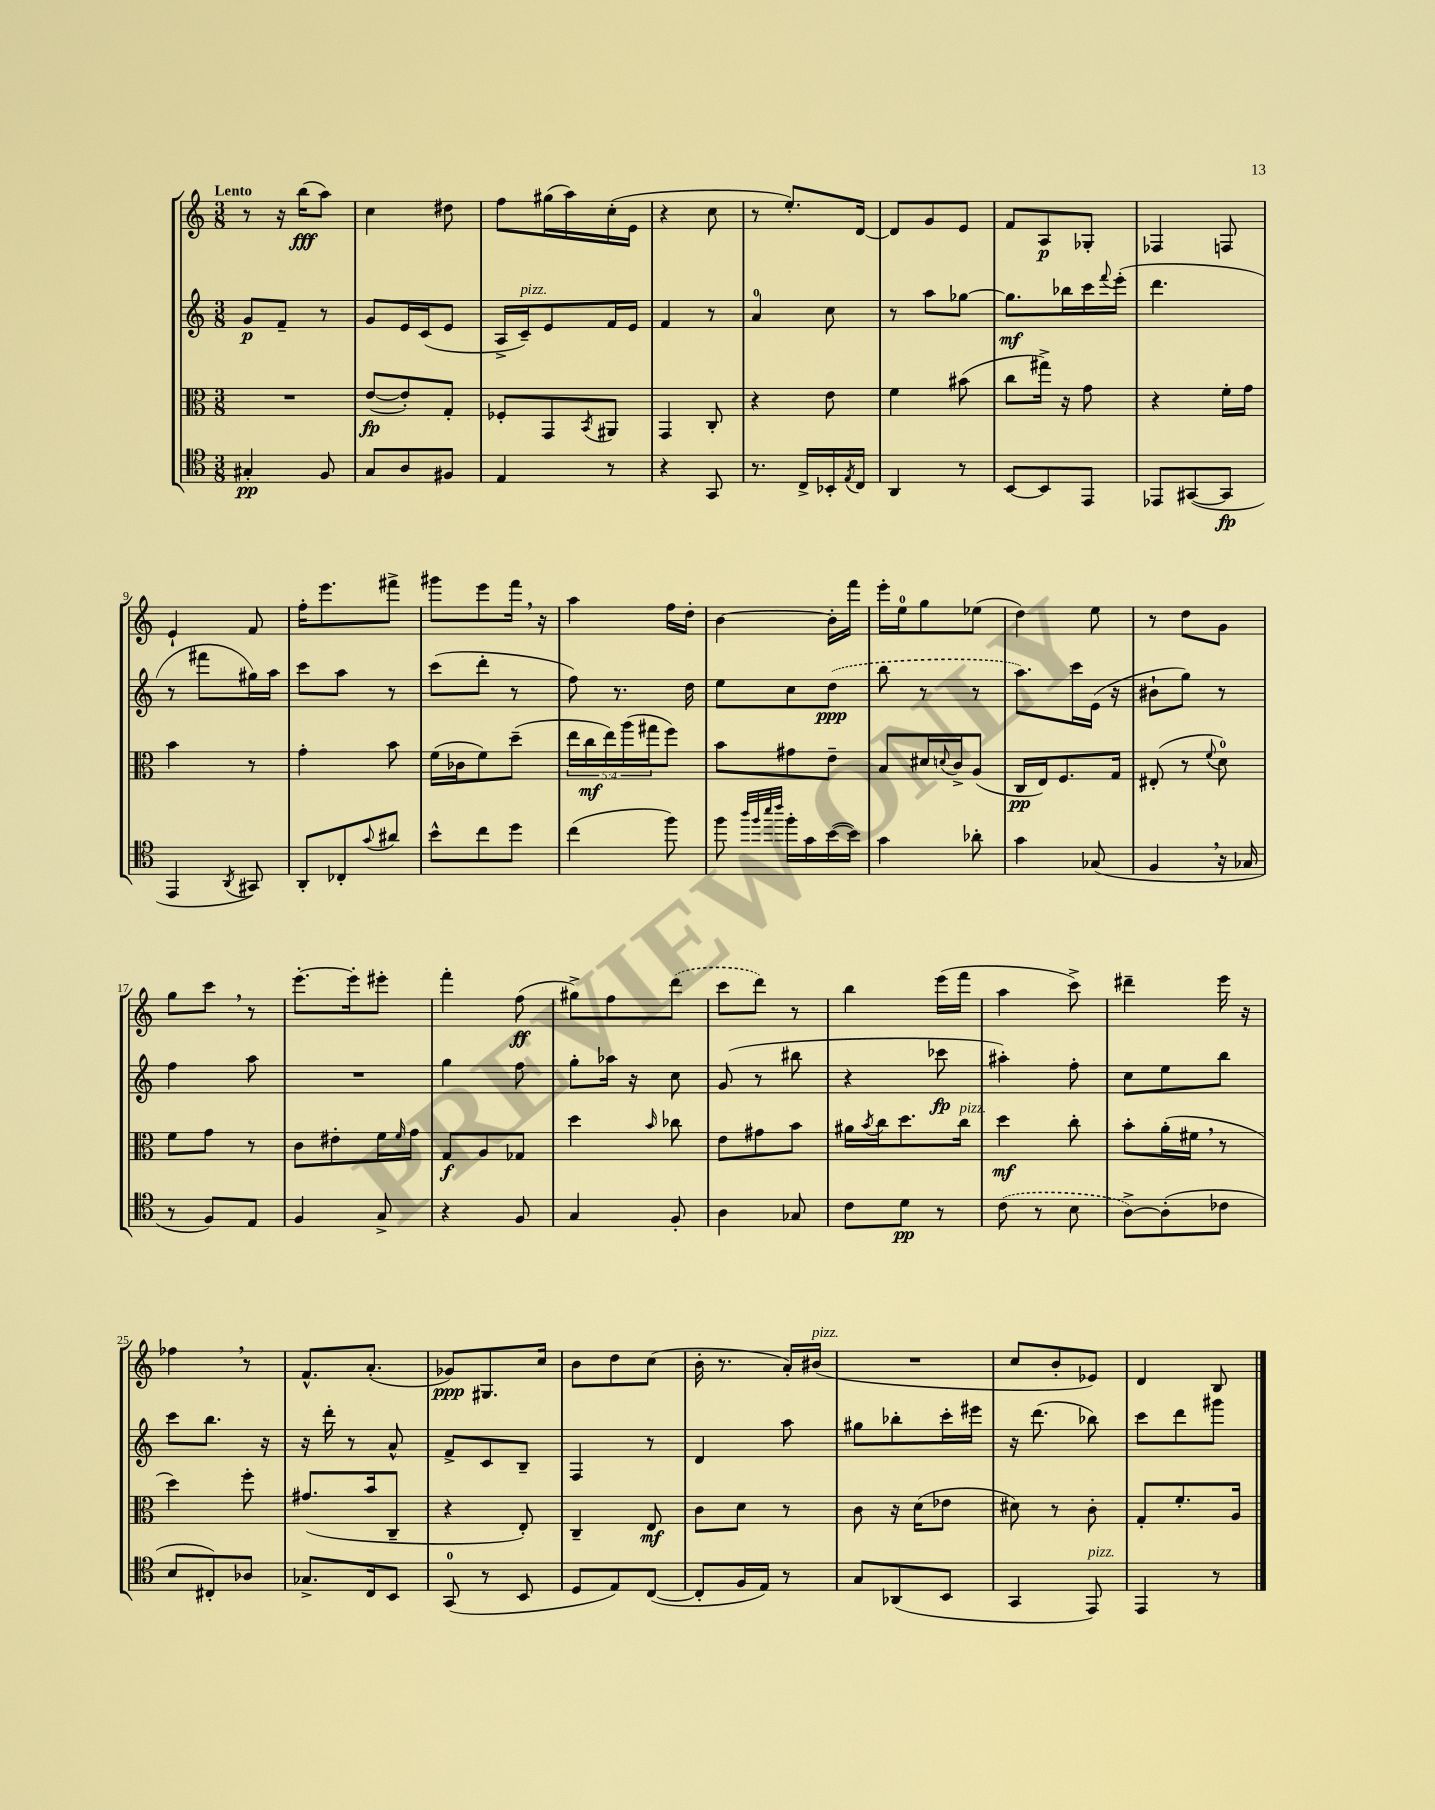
<<
\new StaffGroup <<
\new Staff = "s0" {
    \clef treble \key c \major \numericTimeSignature \time 3/8 \tempo "Lento"
    r8 r16 b''16\fff( a''8) |
    c''4 dis''8 |
    f''8 gis''16( a''16) c''16-.( e'16 |
    r4 c''8 |
    r8 e''8.-.) d'16~ |
    d'8 g'8 e'8 |
    f'8 a8\p ges8-. |
    fes4 f8 |
    e'4-! f'8 |
    f''16-. e'''8. fis'''8-> |
    gis'''8 e'''8 f'''16 \breathe r16 |
    a''4 f''16 d''16-. |
    b'4~ b'16-. f'''16 |
    e'''16-. e''16-0 g''8 ees''8( |
    d''4) e''8 |
    r8 d''8 g'8 |
    g''8 c'''8 \breathe r8 |
    e'''8.~-. e'''16-. eis'''8-. |
    f'''4-. f''8\ff( |
    gis''8->) f''8 \once \slurDashed d'''8( |
    c'''8 d'''8) r8 |
    b''4 e'''16( f'''16 |
    a''4 c'''8->) |
    dis'''4-- e'''16 r16 |
    fes''4 \breathe r8 |
    f'8.-^ a'8.-.( |
    ges'8\ppp) gis8. c''16 |
    b'8 d''8 c''8( |
    b'16-. r8. a'16-.) bis'16^\markup { \italic "pizz." }( |
    R4. |
    c''8 b'8-. ees'8) |
    d'4 b8 \bar "|." |
}
\new Staff = "s1" {
    \clef treble \key c \major \numericTimeSignature \time 3/8
    g'8\p f'8-- r8 |
    g'8 e'16 c'16( e'8 |
    a16-> c'16--^\markup { \italic "pizz." }) e'8 f'16 e'16 |
    f'4 r8 |
    a'4-0 c''8 |
    r8 a''8 ges''8~ |
    ges''8.\mf bes''16 c'''16 \appoggiatura { f'''8 } e'''16-.( |
    d'''4. |
    r8 fis'''8 gis''16) a''16 |
    c'''8 a''8 r8 |
    c'''8( d'''8-. r8 |
    f''8) r8. d''16 |
    e''8 c''8 \once \slurDashed d''8\ppp( |
    b''8 r8 r8 |
    a''8.) c'''16 e'16( r16 |
    bis'8-! g''8) r8 |
    f''4 a''8 |
    R4. |
    g''4 f''8 |
    g''8-. aes''16 r16 c''8 |
    g'8( r8 bis''8 |
    r4 ces'''8\fp |
    ais''4-.) f''8-. |
    c''8 e''8 b''8 |
    c'''8 b''8. r16 |
    r16 d'''16-. r8 a'8-^ |
    f'8-> c'8 b8-- |
    f4 r8 |
    d'4 a''8 |
    gis''8 bes''8-. c'''16-. eis'''16 |
    r16 d'''8.( bes''8) |
    c'''8 d'''8 gis'''8 \bar "|." |
}
\new Staff = "s2" {
    \clef alto \key c \major \numericTimeSignature \time 3/8 \override Staff.TupletNumber.text = #tuplet-number::calc-fraction-text
    R4. |
    e'8~\fp( e'8-.) g8-. |
    fes8-. g,8 \acciaccatura { b,8 } ais,8 |
    g,4 c8-. |
    r4 e'8 |
    f'4 bis'8( |
    c''8 gis''16->) r16 g'8 |
    r4 f'16-. g'16 |
    b'4 r8 |
    g'4-. b'8 |
    f'16( ces'16 f'8) d''8--( |
    \tuplet 5/4 { e''16 c''16\mf e''16) a''16( gis''16 } f''8) |
    b'8 gis'8 e'8-- |
    b8 dis'16 \appoggiatura { d'8 } c'16-> a8( |
    c16\pp e16) f8. g16 |
    eis8-.( r8 \appoggiatura { f'8 } d'8-0) |
    f'8 g'8 r8 |
    c'8 eis'8-. f'16 \grace { f'16 } g'16 |
    g8\f a8 ges8 |
    d''4 \grace { b'16 } ces''8 |
    e'8 gis'8 b'8 |
    ais'16 \acciaccatura { b'8 } c''16 d''8. c''16^\markup { \italic "pizz." } |
    d''4\mf c''8-. |
    b'8-. a'16-.( fis'16 \breathe r8 |
    d''4) f''8-. |
    gis'8.( b'16 c8-- |
    r4 e8-.) |
    c4-- e8\mf |
    c'8 d'8 r8 |
    c'8 r16 d'16( ees'8 |
    dis'8) r8 c'8-. |
    g8-. f'8.-. a16 \bar "|." |
}
\new Staff = "s3" {
    \clef tenor \key c \major \numericTimeSignature \time 3/8
    gis4-.\pp f8 |
    g8 a8 fis8 |
    e4 r8 |
    r4 g,8 |
    r8. c16-> bes,16-. \acciaccatura { e8 } c16 |
    a,4 r8 |
    b,8~ b,8 e,8 |
    ees,8 gis,8~( gis,8\fp |
    e,4 \acciaccatura { a,8 } gis,8) |
    a,8-. ces8-. \appoggiatura { g'8 } ais'8 |
    b'8-^ c''8 d''8 |
    c''4( f''8) |
    f''8 \grace { a''32 f''32 b''32 c'''32 } f''16-. g'16 b'16~( b'16) |
    g'4 aes'8-. |
    g'4 ges8( |
    f4 \breathe r16 ges16 |
    r8 f8) e8 |
    f4 g8-> |
    r4 f8 |
    g4 f8-. |
    a4 ges8 |
    c'8 d'8\pp r8 |
    \once \slurDashed c'8( r8 b8 |
    a8~->) a8-.( ces'8 |
    b8 cis8-.) aes8 |
    ges8.-> c16 b,8 |
    g,8-0( r8 b,8 |
    d8 e8) c8~( |
    c8-. f16 e16) r8 |
    g8 aes,8( b,8 |
    g,4 e,8^\markup { \italic "pizz." }) |
    e,4 r8 \bar "|." |
}
>>
>>
